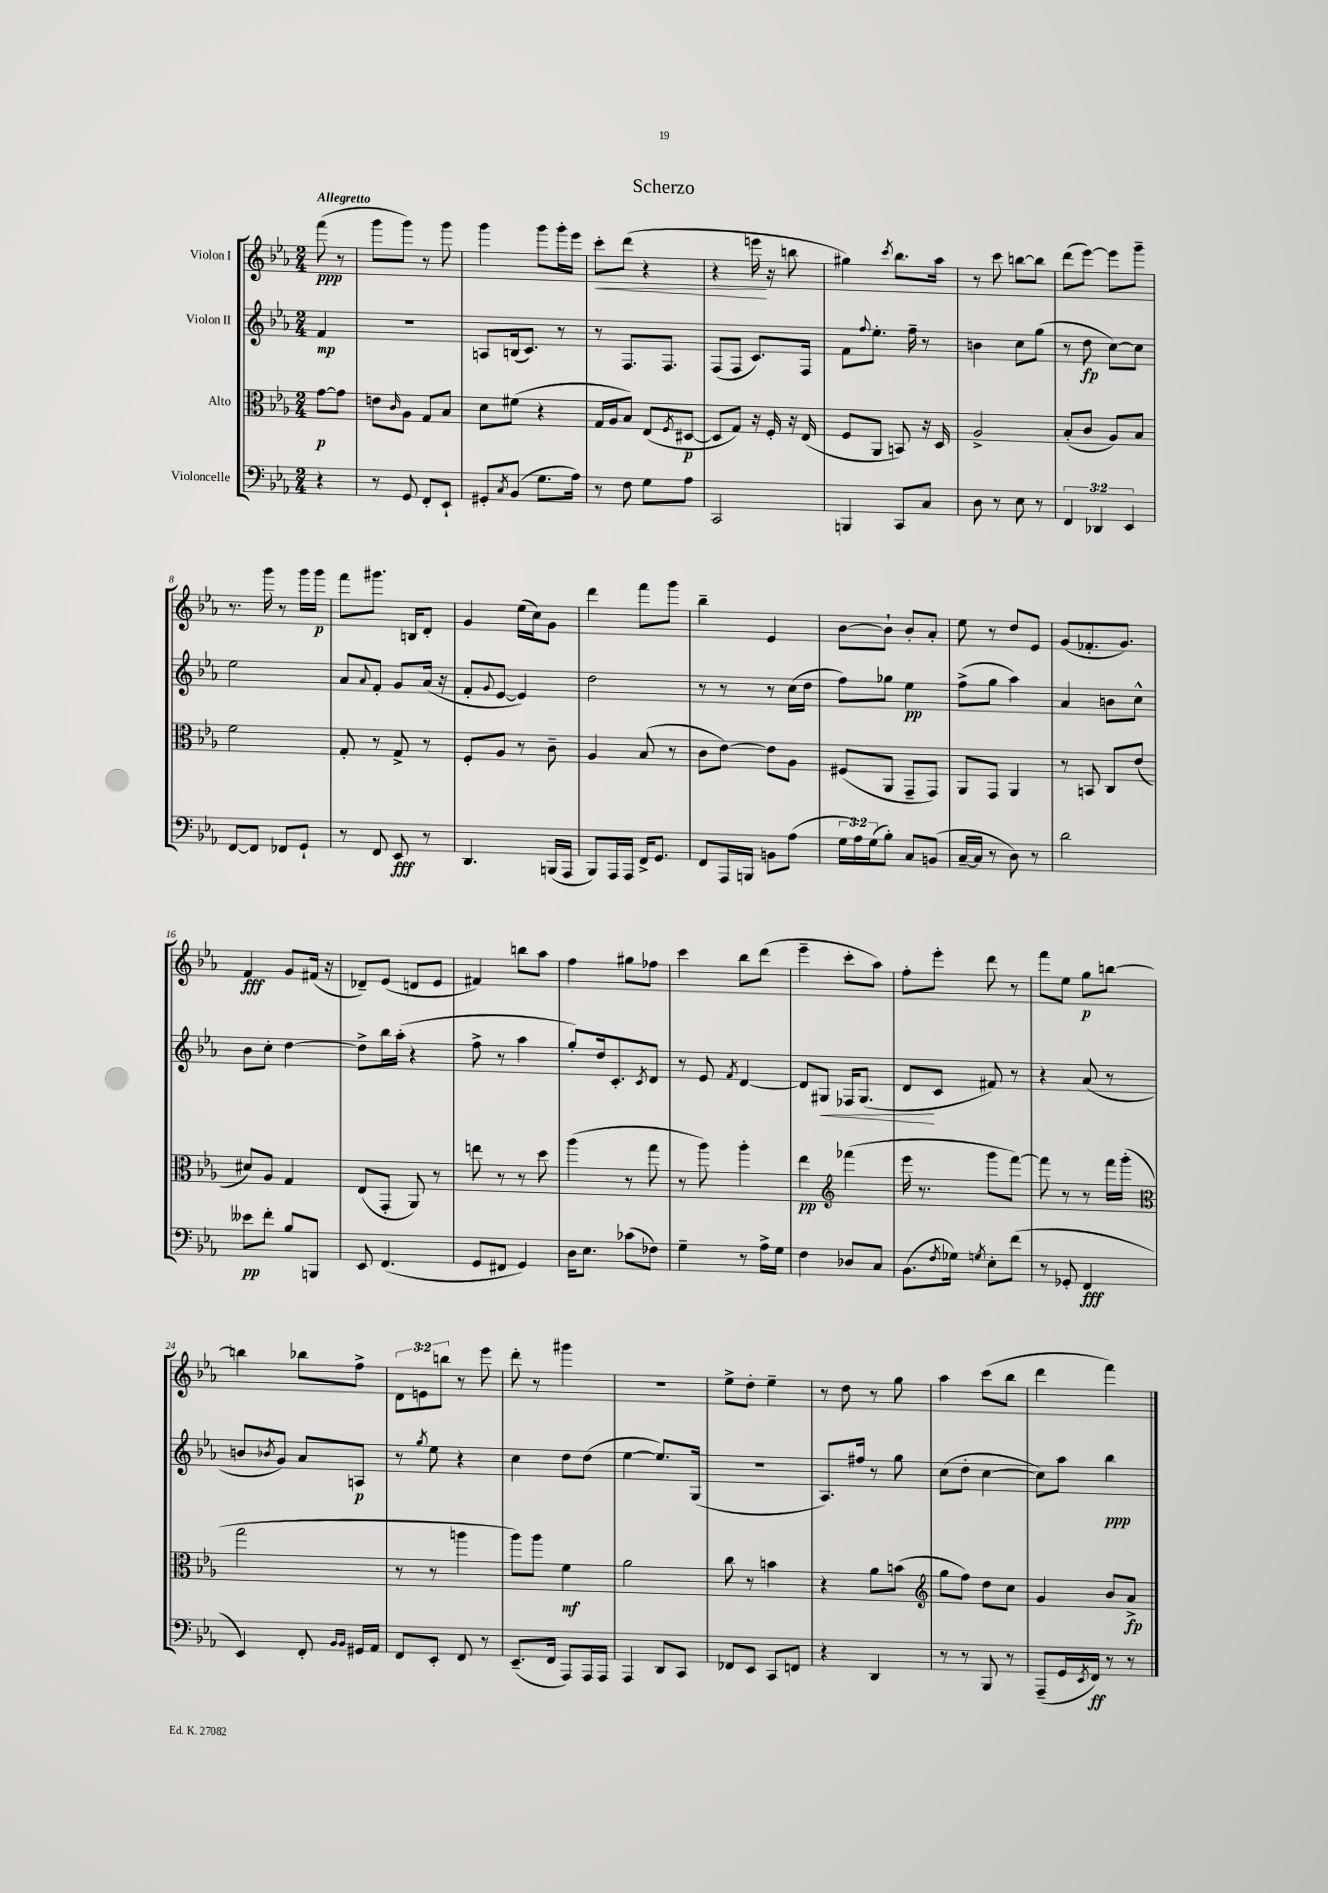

**kern	**kern	**kern	**kern
*staff4	*staff3	*staff2	*staff1
*clefF4	*clefC3	*clefG2	*clefG2
*k[b-e-a-]	*k[b-e-a-]	*k[b-e-a-]	*k[b-e-a-]
*M2/4	*M2/4	*M2/4	*M2/4
4r	[8g	4f	(8fff
.	8g]	.	8r
=	=	=	=
8r	8e	2r	8ggg
.	16qqc	.	.
8GG	8A-	.	8ggg)
8FF'	8G	.	8r
8EE-`	8B-	.	8ggg
=	=	=	=
8GG#'	8d	8A	4ggg
8qC	.	.	.
(8BB-	(8f#	(16B	.
.	.	8.c)	.
8.G	4r	.	8ggg
.	.	8r	16ggg'
16A-)	.	.	16eee-
=	=	=	=
8r	16G	8r	8ccc'
.	16A-	.	.
8F	8B-)	8.F	(8ddd
8G	(8E-	.	4r
.	.	8.F	.
.	8qF	.	.
8A-	[8D#	.	.
=	=	=	=
2CC	8D#]	(8F	4r
.	8G)	8F	.
.	16r	8.c)	16eee
.	16F'	.	16r
.	16r	.	8bb
.	(16E-	16F	.
=	=	=	=
4BBB	8F	8f	4gg#)
.	.	8qqff	.
.	8AA-	8.ee-'	.
.	.	.	8qccc
8CC	8BB)	.	8.bb-
.	.	16ff~	.
8C	16r	8r	.
.	16D	.	16aa-
=	=	=	=
8D	2A-^	4b	8r
8r	.	.	8ccc
8E-	.	8cc	[8bb
8r	.	(8gg	8bb]
=	=	=	=
6FF	(8B-'	8r	(8ddd
.	8c	8dd	[8eee-)
6DD-	.	.	.
.	8A-)	[8cc)	8eee-]
6EE-	.	.	.
.	8B-	8cc]	8ggg~
=	=	=	=
[8FF	2f	2ee-	8.r
8FF]	.	.	.
.	.	.	16ggg
8FF-	.	.	8r
8GG`	.	.	16ggg
.	.	.	16ggg
=	=	=	=
8r	8G'	8a-	8fff
.	.	8qqa-	.
8FF	8r	8f'	8.ggg#
8EE-	8G^	8g	.
.	.	.	16B
8r	8r	(16a-	8d'
.	.	16r	.
=	=	=	=
4.DD	8F'	8f'	4g
.	.	8qqg	.
.	8A-	[8e-	.
.	8r	4e-])	(16ee-
.	.	.	16cc)
(16BBB	8c~	.	8g
16AAA-	.	.	.
=	=	=	=
8BBB-)	4A-	2dd	4ddd
16AAA-	.	.	.
16AAA-	.	.	.
16FF^	(8B-	.	8fff
8.GG	.	.	.
.	8r	.	8ggg
=	=	=	=
8FF	8c	8r	4bb-~
16AAA-	[8e-)	8r	.
16BBB	.	.	.
8BB	8e-]	8r	4e-
(8A-	8A-	(16cc	.
.	.	16dd	.
=	=	=	=
24G	(8F#	8ff)	[8b-
24A-)	.	.	.
(24G	.	.	.
8B-')	8AA-	8gg-	8b-`]
8C	8GG~	4ee-	8b-'
(8BB	8GG)	.	8a-'
=	=	=	=
[16C~	8AA-	(8ff^	8ee-
16C]	.	.	.
8r	8GG	8gg	8r
8D)	4AA-	4aa-)	8dd
8r	.	.	8e-
=	=	=	=
2d	8r	4a-	(8g
.	8BB	.	8.f-'
.	8C	8b	.
.	.	.	8.g)
.	(8e-	8cc^^	.
=	=	=	=
8e--	8d#)	8b-	4f
8f'	8A-	8cc'	.
8B-	4G	[4dd	8g
8BBB	.	.	(16f#
.	.	.	16r
=	=	=	=
8EE-	(8E-	8dd^]	8d-~)
(4.FF	8GG'	16bb-	(8e-
.	.	(16aa-'	.
.	8AA-)	4r	8d
.	8r	.	8e-
=	=	=	=
8GG	8ee	8ff^	4f#)
8FF#	8r	8r	.
4GG)	8r	4aa-	8bb
.	8dd	.	8aa-
=	=	=	=
16D	(4aa-	8gg')	4ff
8.E-	.	.	.
.	.	16dd	.
.	.	8.c'	.
(8c-	8r	.	8gg#
.	.	8qc	.
8F-)	8gg	8d	8ff-
=	=	=	=
4G~	8r	8r	4ccc
.	8aa-)	8e-	.
.	.	8qf	.
8r	4aa-'	[4d	8bb-
16A-^	.	.	(8ddd
16G	.	.	.
=	=	=	=
4F	4ee-	8d]	4eee-~
.	.	8G#	.
*	*clefG2	*	*
8D-	(4fff-	16F-	8ccc'
.	.	(8.G#	.
8C	.	.	8aa-)
=	=	=	=
(8.BB-	16eee-	8d	8ff'
.	8.r	.	.
.	.	8c	8eee-'
8qF	.	.	.
16G-)	.	.	.
8qG	.	.	.
8E-'	8ggg	8f#)	8ddd
(8f	[8fff)	8r	8r
=	=	=	=
8r	8fff]	4r	8fff
8GG-'	8r	.	8ee-
4FF	8r	(8a-	8gg
.	16fff	8r	[8bb
.	(16ggg'	.	.
=	=	=	=
*	*clefC3	*	*
4EE-)	2gg	8b	4bb]
.	.	8qb-	.
.	.	8g)	.
8FF'	.	8a-	8bb-
16qqBB-	.	.	.
16qqBB-	.	.	.
16GG#	.	8A	8ff^
16AA-	.	.	.
=	=	=	=
8FF	8r	8r	12d
.	.	.	12e
.	.	8qgg	.
8EE-'	8r	8ee-	.
.	.	.	12bb
8FF	4aa	4r	8r
8r	.	.	8eee-
=	=	=	=
(8.EE-~	8aa-)	4cc	8ddd'
.	8aa-	.	8r
16FF	.	.	.
8AAA-)	4f	8dd	4ggg#
16AAA-	.	(8dd	.
16AAA-	.	.	.
=	=	=	=
4AAA-	2a-	[4ee-	2r
8DD	.	8.ee-])	.
8CC	.	.	.
.	.	(16G	.
=	=	=	=
8FF-	8cc	2r	8ee-^
8EE-	8r	.	8dd'
8CC	4b	.	4ee-~
8FF	.	.	.
=	=	=	=
4r	4r	8.A-)	8r
.	.	.	8dd
.	.	16ff#	.
4DD	8a-	8r	8r
.	(8b	8gg	8gg
=	=	=	=
*	*clefG2	*	*
8r	8gg	(8cc	4aa-
8r	8ff)	8dd'	.
8BBB-	8dd	[4cc	(8ccc
8r	8cc	.	8bb-
=	=	=	=
(8AAA-~	4g	8cc])	4ddd
16GG	.	8aa-	.
8qEE-	.	.	.
16FF)	.	.	.
8r	8b-	4bb-	4fff)
8r	8a-^	.	.
==	==	==	==
*-	*-	*-	*-
